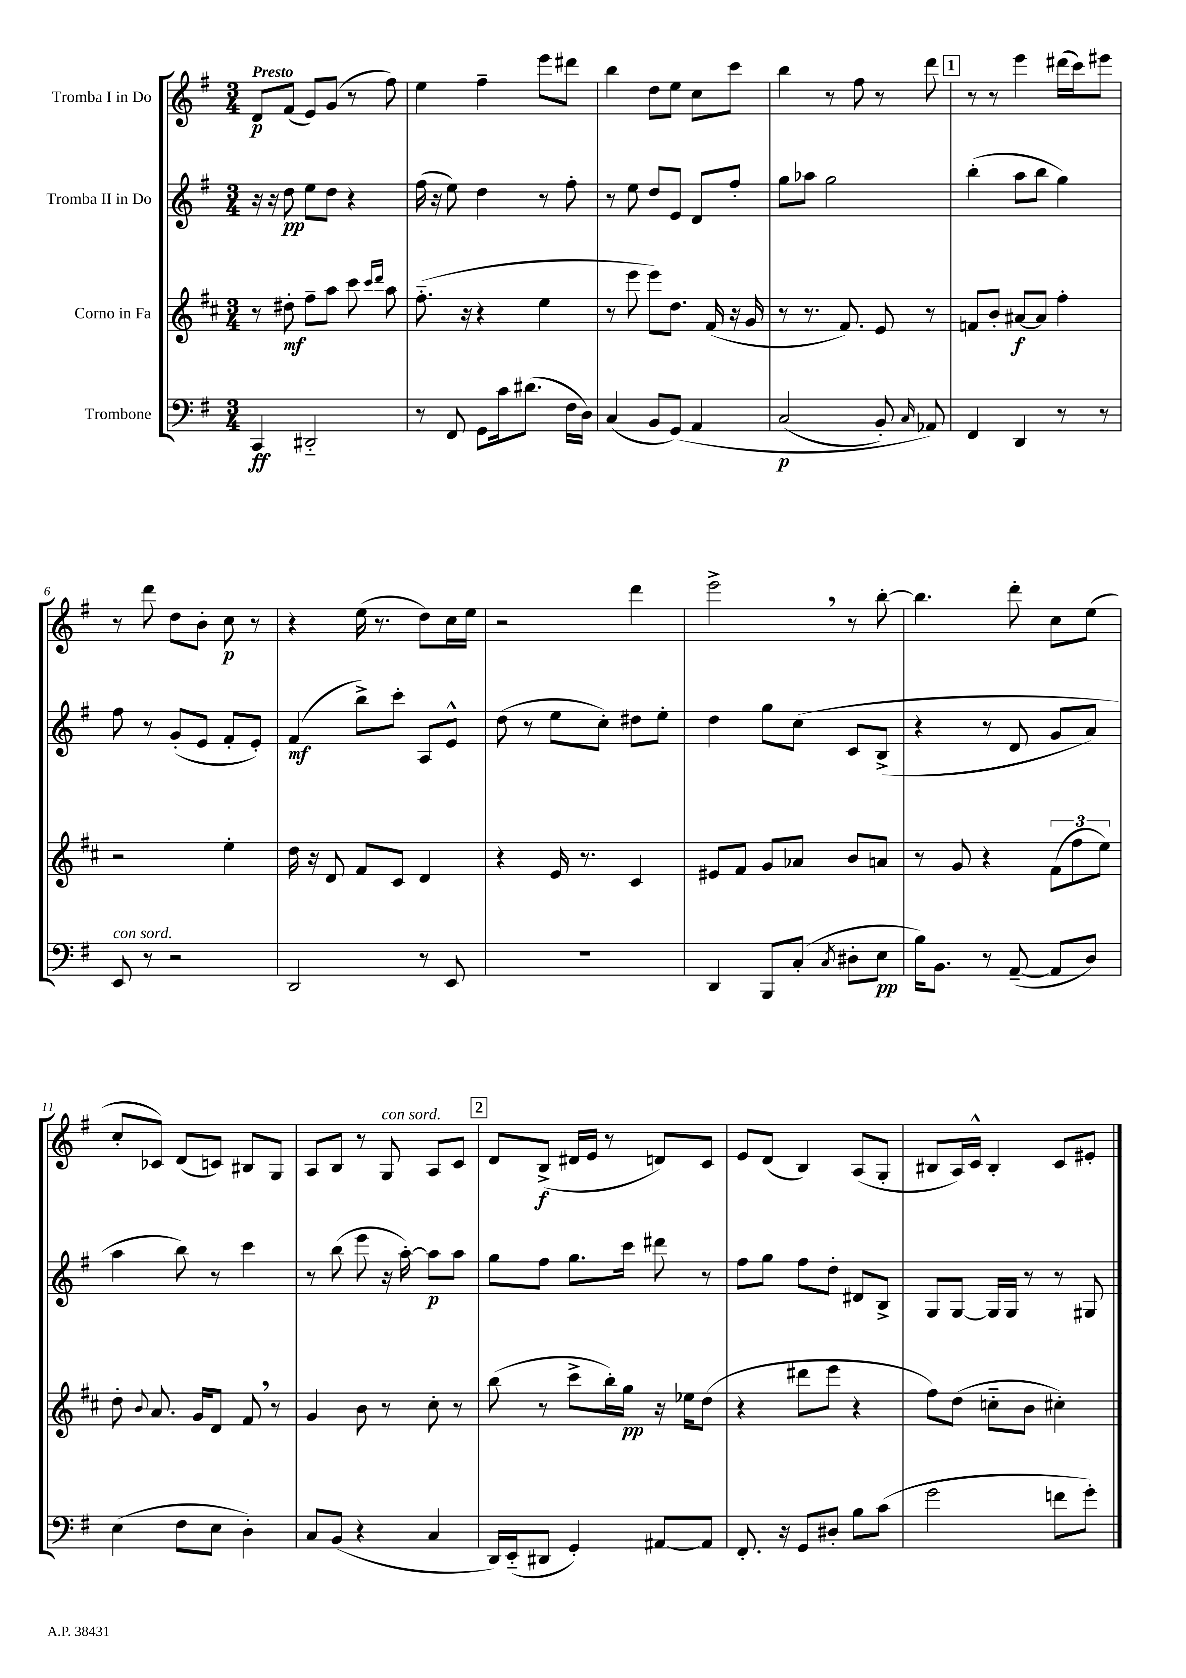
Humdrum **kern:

**kern	**kern	**kern	**kern
*staff4	*staff3	*staff2	*staff1
*clefF4	*clefG2	*clefG2	*clefG2
*k[f#]	*k[f#c#]	*k[f#]	*k[f#]
*M3/4	*M3/4	*M3/4	*M3/4
4CC	8r	16r	8d
.	.	16r	.
.	8dd#'	8dd	(8f#
2DD#'~	8ff#~	8ee	8e)
.	8aa	8dd	(8g
.	8ccc#	4r	8r
.	16qqccc#	.	.
.	16qqddd	.	.
.	8aa	.	8ff#)
=	=	=	=
8r	(8.ff#'~	(16ff#	4ee
.	.	16r	.
8FF#	.	8ee)	.
.	16r	.	.
8GG	4r	4dd	4ff#~
16c	.	.	.
(8.d#	.	.	.
.	4ee	8r	8eee
16F#	.	8ff#'	8ddd#
16D)	.	.	.
=	=	=	=
(4C	8r	8r	4bb
.	8eee	8ee	.
8BB	8eee)	8dd	8dd
&(8GG)	8.dd	8e	8ee
4AA	.	8d	8cc
.	(16f#	.	.
.	16r	8ff#'	8ccc
.	16g	.	.
=	=	=	=
(2C	8r	8gg	4bb
.	8.r	8aa-	.
.	.	2gg	8r
.	8.f#)	.	.
.	.	.	8ff#
8BB')	8e	.	8r
16qqC	.	.	.
8AA-&)	8r	.	8ddd
=	=	=	=
4FF#	8f	(4bb'	8r
.	8b'	.	8r
4DD	[8a#	8aa	4eee
.	8a#]	8bb	.
8r	4ff#'	4gg)	(16ddd#
.	.	.	16ccc)
8r	.	.	8eee#
=	=	=	=
8EE	2r	8ff#	8r
8r	.	8r	8ddd
2r	.	(8g'	8dd
.	.	8e	8b'
.	4ee'	8f#'	8cc
.	.	8e')	8r
=	=	=	=
2DD	16dd	(4f#	4r
.	16r	.	.
.	8d	.	.
.	8f#	8bb^)	(16ee
.	.	.	8.r
.	8c#	8ccc'	.
8r	4d	8A	8dd)
8EE	.	8e^^	16cc
.	.	.	16ee
=	=	=	=
2.r	4r	(8dd	2r
.	.	8r	.
.	16e	8ee	.
.	8.r	.	.
.	.	8cc')	.
.	4c#	8dd#	4ddd
.	.	8ee'	.
=	=	=	=
4DD	8e#	4dd	2eee^
.	8f#	.	.
8BBB	8g	8gg	.
(8C'	8a-	&(8cc	.
8qC	.	.	.
8D#'	8b	8c	8r
8E	8a	(8B^	[8bb'
=	=	=	=
16B)	8r	4r	4.bb]
8.BB	.	.	.
.	8g	.	.
8r	4r	8r	.
([8AA~	.	8d	8ddd'
8AA]	(12f#	8g	8cc
.	12ff#	.	.
8D)	.	8a)	(8ee
.	12ee)	.	.
=	=	=	=
(4E	8dd'	4aa	8cc'
.	8qqb	.	.
.	8.a	.	8c-)
8F#	.	8bb&)	(8d
.	16g	.	.
8E	8d	8r	8c)
4D')	8f#	4ccc	8B#
.	8r	.	8G
=	=	=	=
8C	4g	8r	8A
(8BB	.	(8bb	8B
4r	8b	8eee	8r
.	8r	16r	8G
.	.	[16aa')	.
4C	8cc#'	8aa]	8A
.	8r	8aa	8c
=	=	=	=
16DD)	(8bb	8gg	8d
(16EE'~	.	.	.
8DD#	8r	8ff#	(8B^
4GG')	8ccc#^	8.gg	16d#
.	.	.	16e
.	16bb')	.	8r
.	16gg	16ccc	.
[8AA#	16r	8ddd#	8d)
.	16ee-	.	.
8AA#]	(8dd	8r	8c
=	=	=	=
8.FF#'	4r	8ff#	8e
.	.	8gg	(8d
16r	.	.	.
8GG	8ddd#	8ff#	4B)
8D#'	8eee	8dd'	.
8B	4r	8d#	(8A
(8c	.	8B^	8G'
=	=	=	=
2g	8ff#)	8G	8B#
.	(8dd	[8G	16A)
.	.	.	16c^^
.	8cc'~	16G]	4B#'
.	.	16G	.
.	8b	8r	.
8f	4cc#')	8r	8c
8g')	.	8G#	8e#'
==	==	==	==
*-	*-	*-	*-
